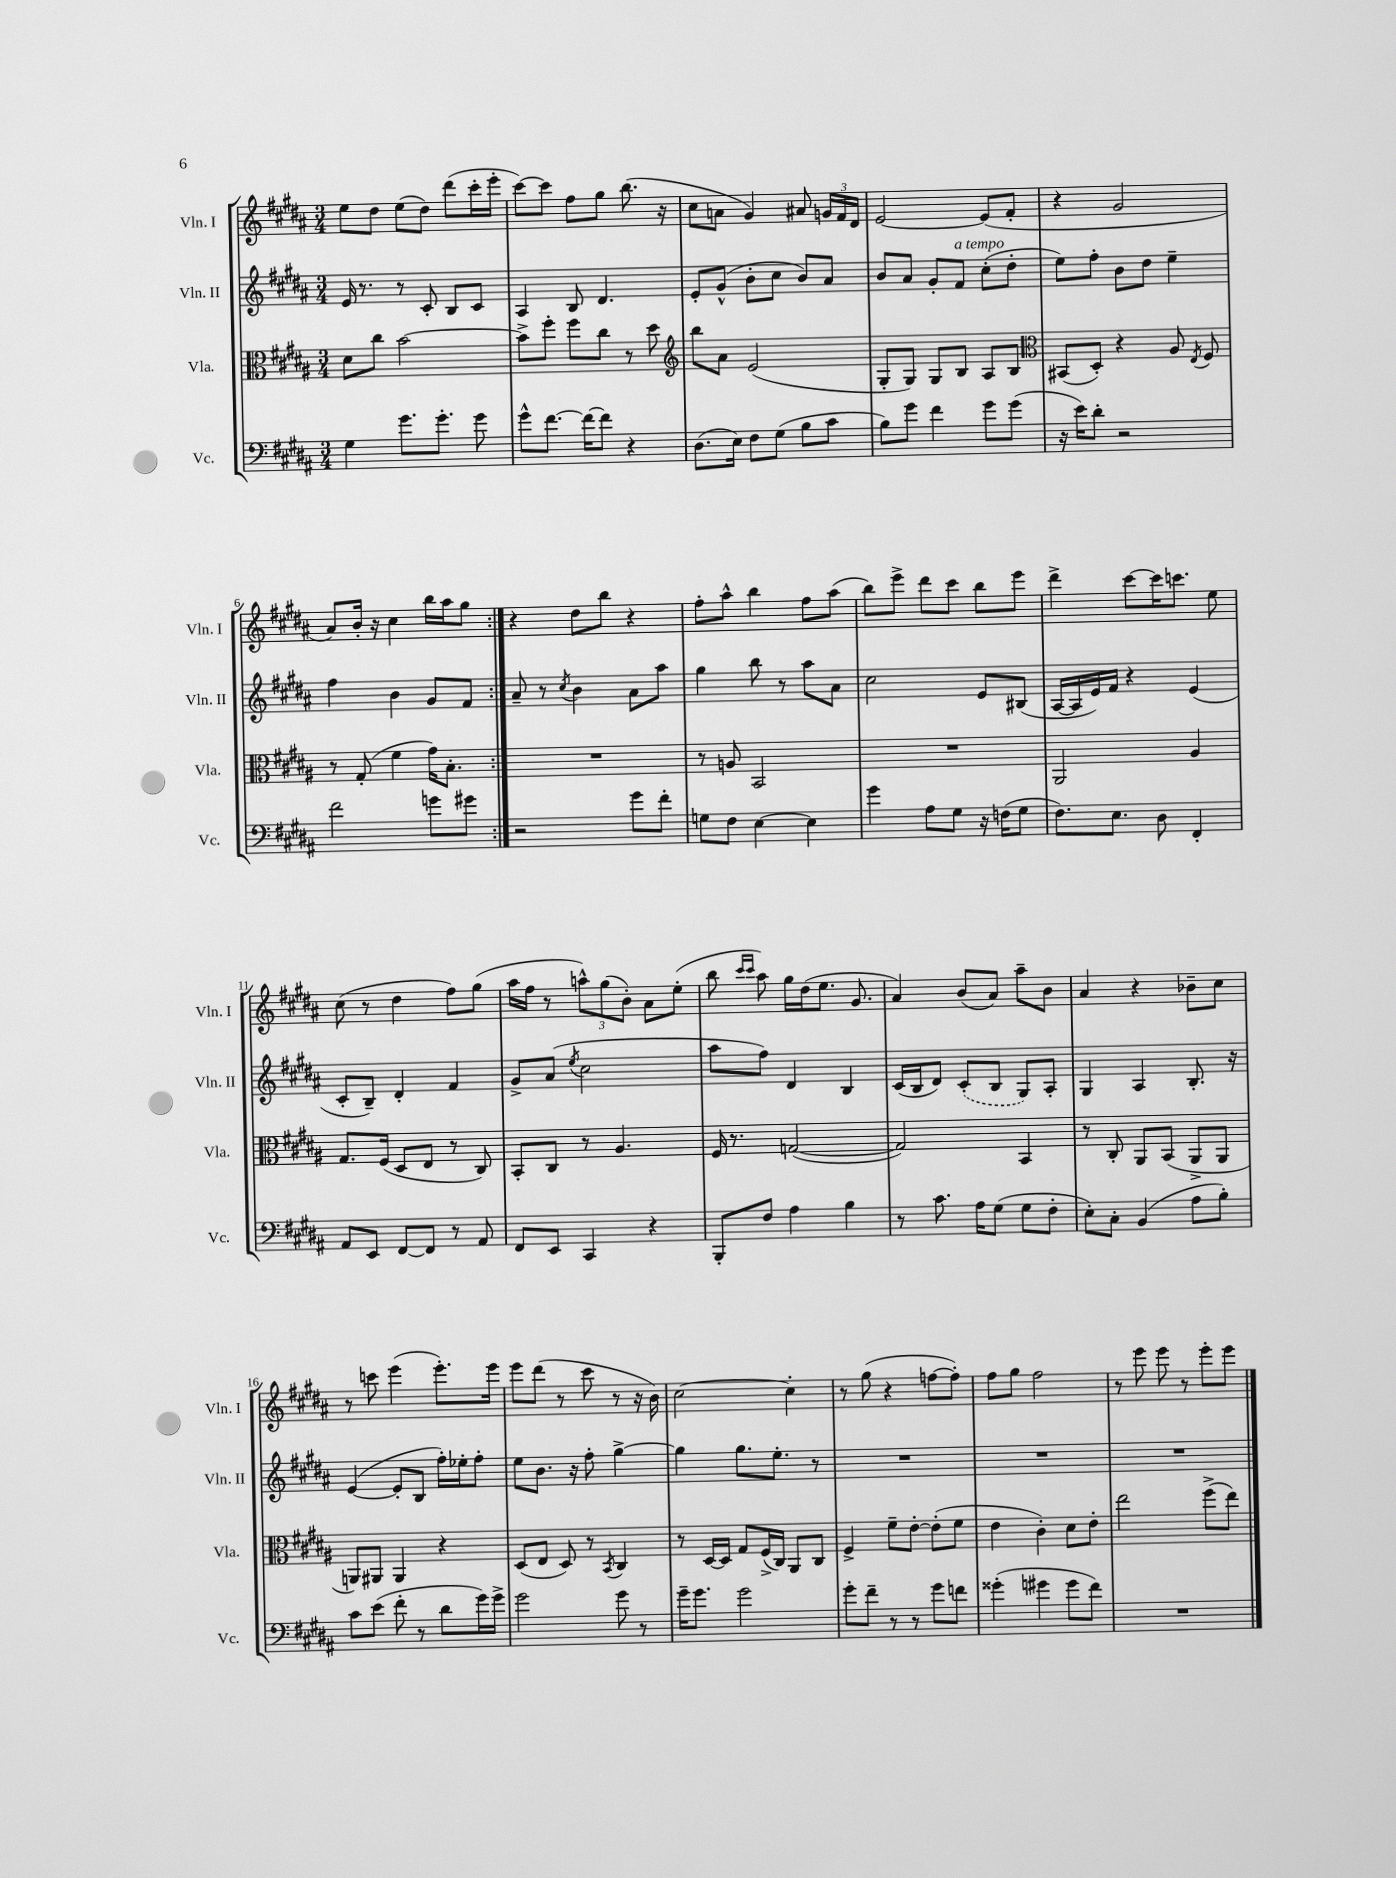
<<
\new StaffGroup <<
\new Staff = "s0" \with { instrumentName = "Vln. I" shortInstrumentName = "Vln. I" } {
    \clef treble \key b \major \numericTimeSignature \time 3/4
    \autoBeamOff \repeat volta 2 { e''8[ dis''8] e''8[( dis''8]) dis'''8[( cis'''16-. e'''16]-. |
    cis'''8[~) cis'''8] fis''8[ gis''8] b''8.( r16 |
    cis''8[ a'8] gis'4) ais'8 \tuplet 3/2 { g'16[ fis'16 dis'16] } |
    e'2~ e'8[( fis'8]-. |
    r4 gis'2 |
    ais'8[) b'16]-. r16 cis''4 b''16[ ais''16 gis''8] | }
    r4 dis''8[ b''8] r4 |
    fis''8[-. ais''8]-^ b''4 fis''8[ ais''8]( |
    b''8[) e'''8]-> dis'''8[ cis'''8] b''8[ e'''8] |
    dis'''4-> cis'''8[~ cis'''16 c'''8.] e''8 |
    cis''8( r8 dis''4 fis''8[) gis''8]( |
    ais''16[ fis''16] r8 \tuplet 3/2 { a''8[-^) gis''8( b'8]-.) } ais'8[ e''8]-.( |
    b''8 \grace { cis'''16[ cis'''16] } ais''8) gis''16[ dis''16( e''8.] gis'8. |
    ais'4) b'8[( ais'8]) ais''8[-- b'8] |
    ais'4 r4 bes'8[-- cis''8] |
    r8 c'''8 e'''4( e'''8.[-.) e'''16] |
    e'''8[ dis'''8]( r8 cis'''8 r8 r16 b'16) |
    cis''2~ cis''4-. |
    r8 gis''8( r4 f''8[~ f''8]-.) |
    fis''8[ gis''8] fis''2 |
    r8 e'''8 e'''8 r8 e'''8[-. e'''8] \bar "|." |
}
\new Staff = "s1" \with { instrumentName = "Vln. II" shortInstrumentName = "Vln. II" } {
    \clef treble \key b \major \numericTimeSignature \time 3/4
    \autoBeamOff \repeat volta 2 { e'16 r8. r8 cis'8-. b8[ cis'8] |
    ais4 b8 dis'4. |
    e'8[-. gis'8]-^( b'8[-. cis''8] b'8[) ais'8] |
    b'8[ ais'8] gis'8[-. fis'8]^\markup { \italic "a tempo" } cis''8[-.( dis''8]-. |
    e''8[) fis''8]-. b'8[ dis''8] e''4-- |
    fis''4 b'4 gis'8[ fis'8] | }
    ais'8-- r8 \acciaccatura { cis''8 } b'4 ais'8[ ais''8] |
    gis''4 b''8 r8 ais''8[ ais'8] |
    cis''2 e'8[ bis8]( |
    ais16[~ ais16 e'16) fis'16] r4 e'4( |
    cis'8[-. b8]--) dis'4-. fis'4 |
    gis'8[-> ais'8]( \acciaccatura { e''8 } cis''2 |
    ais''8[ fis''8]) dis'4 b4 |
    cis'16[( b16 dis'8]) \once \slurDashed cis'8[-.( b8] gis8[) ais8]-. |
    gis4 ais4 b8.-. r16 |
    e'4~( e'8[-. b8] fis''16[-.) ees''16-. fis''8]-. |
    e''8[ b'8.] r16 fis''8-. gis''4~-> |
    gis''4 gis''8.[ e''8.]-. r8 |
    R2. |
    R2. |
    R2. \bar "|." |
}
\new Staff = "s2" \with { instrumentName = "Vla." shortInstrumentName = "Vla." } {
    \clef alto \key b \major \numericTimeSignature \time 3/4
    \autoBeamOff \repeat volta 2 { dis'8[ cis''8] b'2~ |
    b'8[-> fis''8]-. fis''8[ cis''8] r8 dis''8 |
    \clef treble b''8[ ais'8] e'2( |
    gis8[-. gis8]) gis8[ b8] ais8[ b8] |
    \clef alto bis,8[( dis8]-.) r4 ais8 \acciaccatura { e8 } fis8 |
    r8 gis8-.( fis'4 gis'16[) b8.]-. | }
    R2. |
    r8 a8 b,2 |
    R2. |
    ais,2 ais4 |
    gis8.[ fis16]( dis8[ e8] r8 cis8) |
    b,8[-. cis8] r8 ais4. |
    fis16 r8. g2~( |
    g2) b,4 |
    r8 cis8-. ais,8[ b,8]( ais,8[-> ais,8] |
    a,8[) ais,8] ais,4 r4 |
    dis8[( e8] dis8) r8 \acciaccatura { b,8 } cis4 |
    r8 dis16[~ dis16] gis8[ fis16->( cis16]) ais,8[ cis8] |
    fis4-> fis'8[-- e'8]~-. e'8[-.( fis'8] |
    e'4 cis'4-.) dis'8[ e'8]-. |
    e''2 fis''8[->( e''8]) \bar "|." |
}
\new Staff = "s3" \with { instrumentName = "Vc." shortInstrumentName = "Vc." } {
    \clef bass \key b \major \numericTimeSignature \time 3/4
    \autoBeamOff \repeat volta 2 { gis4 gis'8.[ gis'8.]-. gis'8 |
    gis'8[-^ fis'8.]~ fis'16[~ fis'8] r4 |
    dis8.[( e16]) fis8[ gis8]( b8[ cis'8] |
    b8[) gis'8] fis'4 gis'8[ gis'8]( |
    r16 e'16[) dis'8]-. r2 |
    fis'2 g'8[ gis'8] | }
    r2 gis'8[ fis'8]-. |
    g8[ fis8] e4~ e4 |
    gis'4 ais8[ gis8] r16 f16[( gis8] |
    fis8.[) e8.] dis8 fis,4-. |
    ais,8[ e,8] fis,8[~ fis,8] r8 ais,8 |
    fis,8[ e,8] cis,4 r4 |
    b,,8[-. fis8] ais4 b4 |
    r8 cis'8. ais16[ gis8]( gis8[ fis8]-. |
    e8[-.) cis8]-. b,4( ais8[ b8]-.) |
    cis'8[ e'8]( fis'8-. r8 dis'8[ gis'16) gis'16]-> |
    gis'2 gis'8 r8 |
    gis'16[-- gis'8.] gis'2 |
    gis'8[-. fis'8]-- r8 r8 gis'8[ f'8] |
    gisis'4-.( gis'4 gis'8[ fis'8]) |
    R2. \bar "|." |
}
>>
>>
